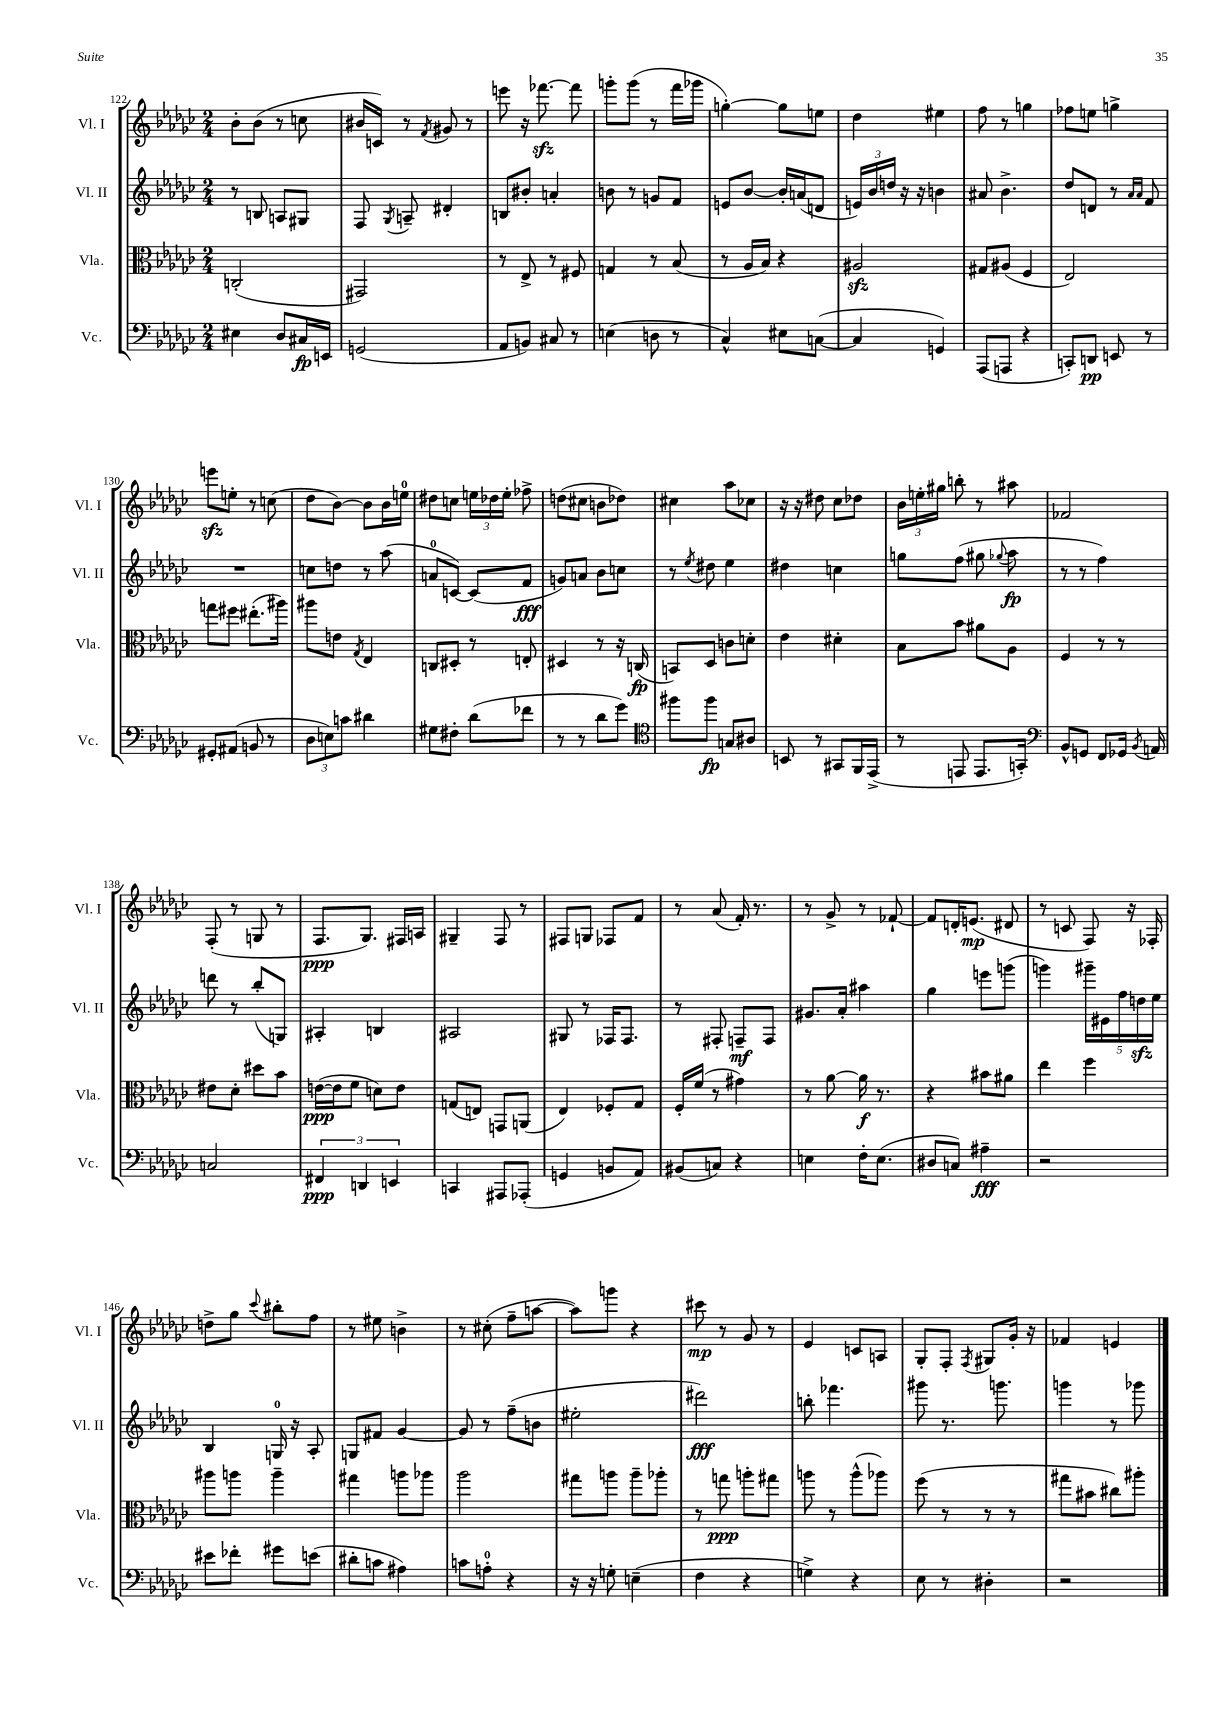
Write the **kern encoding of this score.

**kern	**dynam	**kern	**dynam	**kern	**dynam	**kern	**dynam
*part4	*part4	*part3	*part3	*part2	*part2	*part1	*part1
*staff4	*staff4	*staff3	*staff3	*staff2	*staff2	*staff1	*staff1
*I"Vc.	*	*I"Vla.	*	*I"Vl. II	*	*I"Vl. I	*
*I'Vc.	*	*I'Vla.	*	*I'Vl. II	*	*I'Vl. I	*
*clefF4	*	*clefC3	*	*clefG2	*	*clefG2	*
*k[b-e-a-d-g-c-]	*	*k[b-e-a-d-g-c-]	*	*k[b-e-a-d-g-c-]	*	*k[b-e-a-d-g-c-]	*
*M2/4	*	*M2/4	*	*M2/4	*	*M2/4	*
=122	=122	=122	=122	=122	=122	=122	=122
4E#X\	.	(2Cn'/	.	8r	.	8b-'\L	.
.	.	.	.	8Bn/	.	(8b-\J	.
8D-/L	.	.	.	8An/L	.	8r	.
16C#X/L	fp	.	.	8G#X/J	.	8ccn\	.
16EEn/JJ	.	.	.	.	.	.	.
=123	=123	=123	=123	=123	=123	=123	=123
(2GGn/	.	2GG#X/)	.	8F/	.	16b#X/LL	.
.	.	.	.	.	.	16cn/JJ)	.
.	.	.	.	8qG-/	.	.	.
.	.	.	.	8An~/	.	8r	.
.	.	.	.	.	.	8qf/	.
.	.	.	.	4d#X'/	.	8g#X/	.
.	.	.	.	.	.	8r	.
=124	=124	=124	=124	=124	=124	=124	=124
8AA-/L	.	8r	.	8Bn/L	.	8eeen\	.
8BBn/J)	.	8E-^/	.	8b#X'/J	.	16r	.
.	.	.	.	.	.	[8.fff-Xzz\	.
8C#X/	.	8r	.	4an'/	.	.	.
8r	.	8F#X/	.	.	.	8fff-\]	.
=125	=125	=125	=125	=125	=125	=125	=125
(4En\	.	4Gn/	.	8bn\	.	8gggn'\L	.
.	.	.	.	8r	.	(8ggg\J	.
8Dn\	.	8r	.	8gn/L	.	8r	.
8r	.	(8B-/	.	8f/J	.	16fff\LL	.
.	.	.	.	.	.	16ggg-X\JJ	.
=126	=126	=126	=126	=126	=126	=126	=126
4C-^^/)	.	8r	.	8en/L	.	[4ggn'\)	.
.	.	16A-/LL	.	[8b-/J	.	.	.
.	.	16B-/JJ)	.	.	.	.	.
8E#X\L	.	4r	.	16b-'/LL]	.	8gg\L]	.
.	.	.	.	(16an/J	.	.	.
([8Cn\J	.	.	.	8dn/J	.	8een\J	.
=127	=127	=127	=127	=127	=127	=127	=127
4C/]	.	2A#Xzz/	.	24en/LL)	.	4dd-\	.
.	.	.	.	24b-/	.	.	.
.	.	.	.	24ddn/JJ	.	.	.
.	.	.	.	16r	.	.	.
.	.	.	.	16r	.	.	.
4GGn/)	.	.	.	4bn\	.	4ee#X\	.
=128	=128	=128	=128	=128	=128	=128	=128
(8AAA-/L	.	8G#X/L	.	8a#X/	.	8ff\	.
8AAAn/J	.	(8A#X/J	.	4.b-^\	.	8r	.
4r	.	4F/	.	.	.	4ggn\	.
=129	=129	=129	=129	=129	=129	=129	=129
8CCn'/L)	.	2E-/)	.	8dd-/L	.	8ff-X\L	.
8DDn/J	pp	.	.	8dn/J	.	8een\J	.
8EEn/	.	.	.	8r	.	4ggn^\	.
.	.	.	.	16qqa-/LL	.	.	.
.	.	.	.	16qqa-/JJ	.	.	.
8r	.	.	.	8f/	.	.	.
!!LO:LB:g=z
=130	=130	=130	=130	=130	=130	=130	=130
8GG#X'/L	.	8ggn\L	.	2r	.	8eeenzz\L	.
(8AA#X/J	.	8ff#X\J	.	.	.	8een'\J	.
8BBn/	.	(8.ee#X'\L	.	.	.	8r	.
8r	.	.	.	.	.	(8ccn\	.
.	.	16aa#X\Jk)	.	.	.	.	.
=131	=131	=131	=131	=131	=131	=131	=131
12D-\L	.	8aa#X\L	.	8ccn\L	.	8dd-\L	.
12En\)	.	.	.	.	.	.	.
.	.	8en\J	.	8ddn\J	.	[8b-\J)	.
12cn\J	.	.	.	.	.	.	.
.	.	8qG-/	.	.	.	.	.
4d#X\	.	4E-/	.	8r	.	8b-\L]	.
.	.	.	.	(8aa-\	.	16b-\L	.
.	.	.	.	.	.	16een\JJ	.
=132	=132	=132	=132	=132	=132	=132	=132
8G#X\L	.	8Cn/L	.	8an/L	.	8dd#X\L	.
8F#X'\J	.	8D#X'/J	.	[8cn/J)	.	8ccn\J	.
(8d-\L	.	8r	.	(8c/L]	.	24een\LL	.
.	.	.	.	.	.	24dd-X\	.
.	.	.	.	.	.	24ee'\JJ	.
8f-X\J	.	8En'/	.	8f/J	fff	8ff-X^\	.
=133	=133	=133	=133	=133	=133	=133	=133
8r	.	4D#X/	.	8gn/L)	.	(8ddn\L	.
8r	.	.	.	8an/J	.	8cc#X\J	.
8d-\L	.	8r	.	8b-\L	.	8bn\L	.
8g-\J)	.	16r	.	8ccn\J	.	8dd-X\J)	.
.	.	(16Cn/	fp	.	.	.	.
=134	=134	=134	=134	=134	=134	=134	=134
*clefC4	*	*	*	*	*	*	*
8ff#X\L	.	8BBn/L)	.	8r	.	4cc#X\	.
.	.	.	.	8qee-/	.	.	.
8ff#\J	fp	8D-/J	.	8dd#X\	.	.	.
8Gn/L	.	8cn\L	.	4ee-\	.	8aa-\L	.
8A#X/J	.	8dn'\J	.	.	.	8cc-X\J	.
=135	=135	=135	=135	=135	=135	=135	=135
8BBn/	.	4e-\	.	4dd#X\	.	16r	.
.	.	.	.	.	.	16r	.
8r	.	.	.	.	.	8dd#X\	.
8GG#X/L	.	4d#X'\	.	4ccn\	.	8cc-\L	.
16FF/L	.	.	.	.	.	8dd-X\J	.
(16EE-^/JJ	.	.	.	.	.	.	.
=136	=136	=136	=136	=136	=136	=136	=136
8r	.	8B-\L	.	8ggn\L	.	24b-\LL	.
.	.	.	.	.	.	24een'\	.
.	.	.	.	.	.	24gg#X\JJ	.
8EEn/	.	8b-\J	.	(8ff\J	.	8bbn'\	.
8.EE/L	.	8a#X\L	.	8gg#X\	.	8r	.
.	.	.	.	8qqgg-X/	.	.	.
.	.	8A-\J	.	8aa-\	fp	8aa#X\	.
16GGn'/Jk)	.	.	.	.	.	.	.
=137	=137	=137	=137	=137	=137	=137	=137
*clefF4	*	*	*	*	*	*	*
8BB-^^/L	.	4F/	.	8r	.	2f-X/	.
8GGn/J	.	.	.	8r	.	.	.
8FF/L	.	8r	.	4ff\)	.	.	.
16GG-X/Jk	.	8r	.	.	.	.	.
8qBB-/	.	.	.	.	.	.	.
16AAn/	.	.	.	.	.	.	.
!!LO:LB:g=z
=138	=138	=138	=138	=138	=138	=138	=138
2Cn/	.	8e#X\L	.	8dddn\	.	(8F'/	.
.	.	8d-'\J	.	8r	.	8r	.
.	.	8dd#X\L	.	(8bb-'/L	.	8Gn/	.
.	.	8b-\J	.	8Gn/J)	.	8r	.
=139	=139	=139	=139	=139	=139	=139	=139
6FF#X/	ppp	([16en\LL	ppp	4A#X'/	.	8.F/L	ppp
.	.	16e\J]	.	.	.	.	.
.	.	8f\J	.	.	.	.	.
6DDn/	.	.	.	.	.	.	.
.	.	.	.	.	.	8.G-/J)	.
.	.	8dn\L)	.	4Bn/	.	.	.
6EEn/	.	.	.	.	.	.	.
.	.	8e\J	.	.	.	16F#X/LL	.
.	.	.	.	.	.	16An/JJ	.
=140	=140	=140	=140	=140	=140	=140	=140
4CCn/	.	(8Gn/L	.	2A#X/	.	4G#X~/	.
.	.	8En/J)	.	.	.	.	.
8AAA#X/L	.	8GGn/L	.	.	.	8F/	.
(8AAA-X'/J	.	(8AAn/J	.	.	.	8r	.
=141	=141	=141	=141	=141	=141	=141	=141
4GGn/	.	4E-/)	.	8G#X/	.	8F#X/L	.
.	.	.	.	8r	.	8Gn/J	.
8BBn/L	.	8F-X'/L	.	16F-X/KL	.	8F-X/L	.
.	.	.	.	8.F-/J	.	.	.
8AA-/J)	.	8G-/J	.	.	.	8f/J	.
=142	=142	=142	=142	=142	=142	=142	=142
(8BB#X/L	.	16F'/LL	.	8r	.	8r	.
.	.	(16f/JJ	.	.	.	.	.
8Cn/J)	.	8r	.	8F#X'/	.	(8a-/	.
4r	.	4g#X\)	.	8Fn~/L	mf	16f'/)	.
.	.	.	.	.	.	8.r	.
.	.	.	.	8F/J	.	.	.
=143	=143	=143	=143	=143	=143	=143	=143
4En\	.	8r	.	8.g#X/L	.	8r	.
.	.	[8a-\	.	.	.	8g-^/	.
.	.	.	.	16a-'/Jk	.	.	.
16F'\KL	.	16a-\]	f	4aa#X\	.	8r	.
(8.E\J	.	8.r	.	.	.	.	.
.	.	.	.	.	.	[8f-X`/	.
=144	=144	=144	=144	=144	=144	=144	=144
8D#X/L	.	4r	.	4gg-\	.	8f-/L]	.
8Cn/J)	.	.	.	.	.	16dn'/K	.
.	.	.	.	.	.	(8.en/J	mp
4A#X~\	fff	8b#X\L	.	8eeen\L	.	.	.
.	.	8a#X\J	.	(8gggn\J	.	8d#X/	.
=145	=145	=145	=145	=145	=145	=145	=145
2r	.	4ee-\	.	4gggn\)	.	8r	.
.	.	.	.	.	.	8cn/	.
.	.	4ff\	.	20ggg#X~\LL	.	8F/)	.
.	.	.	.	20e#X\	.	.	.
.	.	.	.	20ff\	.	.	.
.	.	.	.	.	.	16r	.
.	.	.	.	20ddnzz\	.	.	.
.	.	.	.	.	.	16F-X'/	.
.	.	.	.	20ee-\JJ	.	.	.
!!LO:LB:g=z
=146	=146	=146	=146	=146	=146	=146	=146
8e#X\L	.	8aa#X\L	.	4B-/	.	8ddn^\L	.
8f-X'\J	.	8aan\J	.	.	.	8gg-\J	.
.	.	.	.	.	.	8qqccc-/	.
8g#X\L	.	4aa~\	.	16Gn/	.	8bb#X'\L	.
.	.	.	.	16r	.	.	.
(8en\J	.	.	.	8A-'/	.	8ff\J	.
=147	=147	=147	=147	=147	=147	=147	=147
8d#X'\L	.	4gg#X\	.	8Gn/L	.	8r	.
8cn\J	.	.	.	8f#X/J	.	8ee#X\	.
4A#X\)	.	8aan\L	.	[4g-/	.	4bn^\	.
.	.	8aa-X\J	.	.	.	.	.
=148	=148	=148	=148	=148	=148	=148	=148
8cn\L	.	2aa-\	.	8g-/]	.	8r	.
8An'\J	.	.	.	8r	.	(8cc#X'\	.
4r	.	.	.	(8ff~\L	.	8ff~\L	.
.	.	.	.	8bn\J	.	[8aan\J	.
=149	=149	=149	=149	=149	=149	=149	=149
16r	.	8gg#X\L	.	2ee#X'\	.	8aa\L])	.
16r	.	.	.	.	.	.	.
8Gn'\	.	8aan\J	.	.	.	8gggn\J	.
(4En~\	.	8aa~\L	.	.	.	4r	.
.	.	8aa-X'\J	.	.	.	.	.
=150	=150	=150	=150	=150	=150	=150	=150
4F\	.	8r	.	2ddd#X\)	fff	8ccc#X\	mp
.	.	8ggn\	ppp	.	.	8r	.
4r	.	8aan'\L	.	.	.	8g-/	.
.	.	8gg#X\J	.	.	.	8r	.
=151	=151	=151	=151	=151	=151	=151	=151
4Gn^\)	.	8aan\	.	8bbn'\	.	4e-/	.
.	.	8r	.	4.fff-X\	.	.	.
4r	.	(8aa^^\L	.	.	.	8cn/L	.
.	.	8aa-X\J)	.	.	.	8An/J	.
=152	=152	=152	=152	=152	=152	=152	=152
8E-\	.	(8ff\	.	8ggg#X\	.	8G-'/L	.
8r	.	8r	.	8.r	.	8F'/J	.
.	.	.	.	.	.	8qF/	.
4D#X'\	.	8r	.	.	.	8G#X/L	.
.	.	.	.	8.gggn\	.	.	.
.	.	8r	.	.	.	16g-'/Jk	.
.	.	.	.	.	.	16r	.
=153	=153	=153	=153	=153	=153	=153	=153
2r	.	8gg#X\L	.	4gggn\	.	4f-X/	.
.	.	8b#X\J	.	.	.	.	.
.	.	8cc#X\L)	.	8r	.	4en/	.
.	.	8aa#X'\J	.	8ggg-X\	.	.	.
==	==	==	==	==	==	==	==
*-	*-	*-	*-	*-	*-	*-	*-
